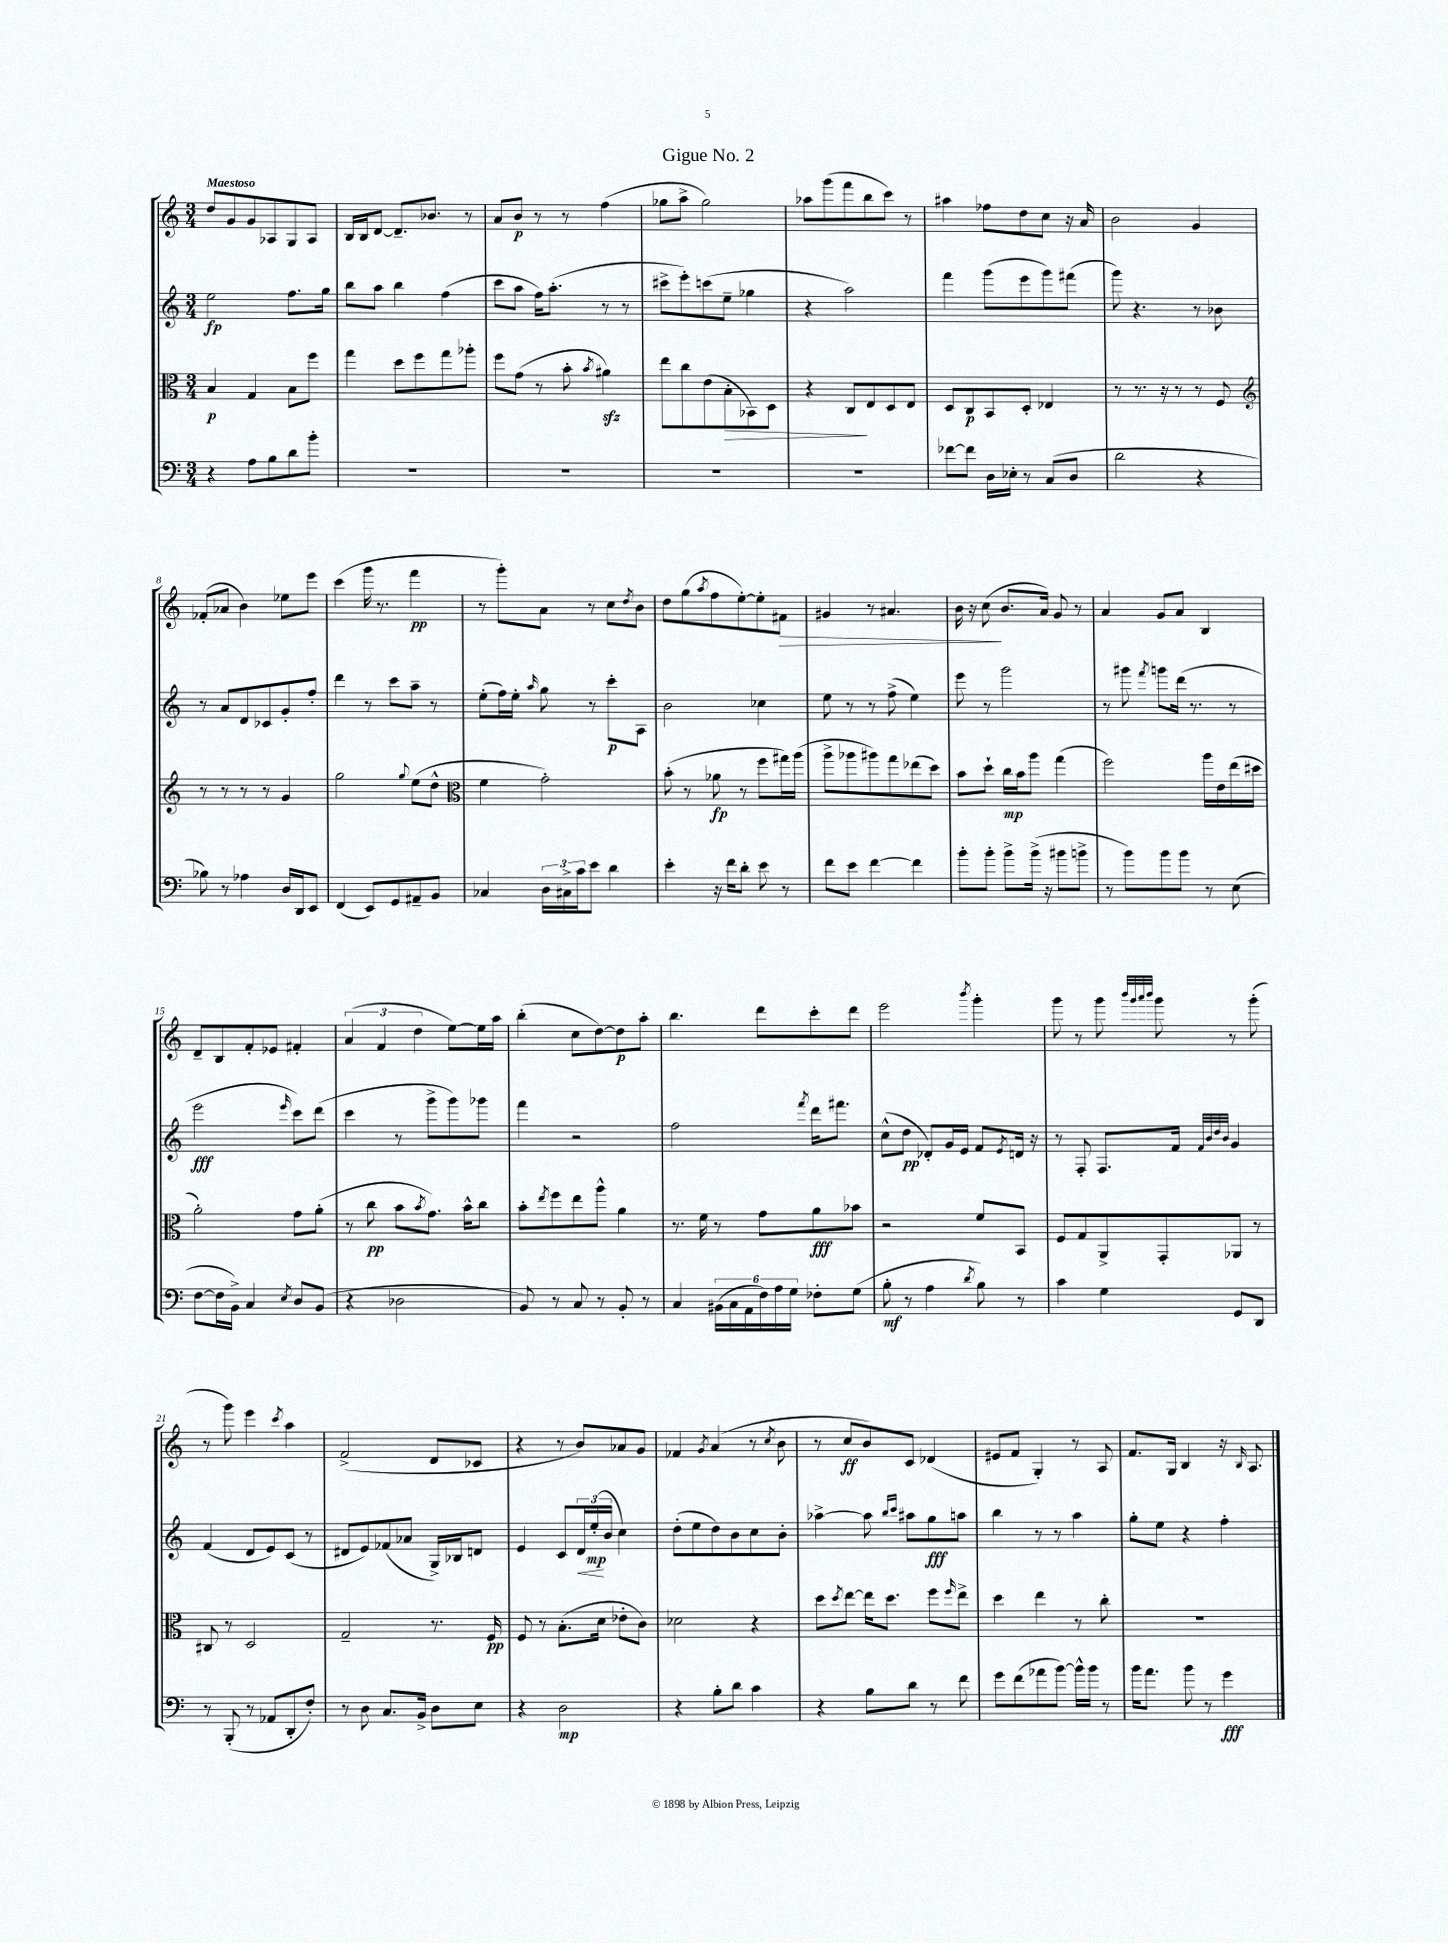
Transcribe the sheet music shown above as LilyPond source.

\header { title = "Gigue No. 2" }
<<
\new StaffGroup <<
\new Staff = "s0" {
    \clef treble \key c \major \numericTimeSignature \time 3/4 \tempo "Maestoso"
    d''8 g'8 g'8 aes8 g8 aes8 |
    b16 b16 d'8~ d'8.-- bes'8. r8 |
    a'8 b'8\p r8 r8 f''4( |
    ges''8 a''8-> ges''2) |
    aes''8 g'''8( f'''8 b''8 c'''8) r8 |
    ais''4 fes''8 d''8 c''8 r16 a'16 |
    b'2 g'4 |
    fes'8-.( aes'8 b'4) ees''8 e'''8 |
    c'''4( g'''16 r8. f'''4\pp |
    r8 g'''8-.) a'8 r8 c''8 \acciaccatura { d''8 } b'8 |
    d''8 g''8( \acciaccatura { a''8 } f''8 e''8~-.) e''8-. fis'8\> |
    gis'4 r8 ais'4. |
    b'16 r16 c''8\!( b'8. a'16) g'8 r8 |
    a'4 g'8 a'8 b4 |
    d'8-- b8 f'8-. ees'8 fis'4-. |
    \tuplet 3/2 { a'4( f'4 d''4 } e''8~) e''16 a''16 |
    b''4-.( c''8 d''8~) d''8\p a''8-. |
    b''4. d'''8 c'''8-. d'''8 |
    e'''2 \acciaccatura { b'''8 } g'''4-. |
    g'''8 r8 g'''8 \grace { b'''32 g'''32 a'''32 b'''32 } g'''8 r8 g'''8-.( |
    r8 g'''8) e'''4 \acciaccatura { c'''8 } a''4 |
    f'2->( d'8 ces'8 |
    r4 r8 b'8) aes'8 g'8 |
    fes'4 \acciaccatura { g'8 } a'4( r8 \acciaccatura { c''8 } b'8 |
    r8 c''8\ff b'8) c'8 des'4( |
    eis'8 f'8 g4-.) r8 a8 |
    f'8. g16 b4 r16 \grace { b16 } a8. \bar "|." |
}
\new Staff = "s1" {
    \clef treble \key c \major \numericTimeSignature \time 3/4
    e''2\fp f''8. g''16 |
    b''8 a''8 b''4 f''4( |
    c'''8 a''8 f''16) a''8.-.( r8 r8 |
    cis'''8-> e'''8-.) c'''8( e''8-- ges''4 |
    r4 a''2) |
    f'''4 g'''8( e'''8 g'''8) fis'''8( |
    g'''8) r4. r8 bes'8 |
    r8 a'8 d'8 ces'8 g'8-. f''8-. |
    d'''4 r8 c'''8 a''8-- r8 |
    e''8-.( f''16) e''16-. \grace { a''16 } g''8 r8 c'''8-.\p a8 |
    b'2 ces''4 |
    e''8 r8 r8 f''8->( e''4) |
    e'''8 r8 g'''2 |
    r8 gis'''8 \acciaccatura { f'''8 } g'''8 d'''16( r8. r8 |
    e'''2\fff \grace { e'''16 } c'''8) d'''8( |
    c'''4 r8 g'''8-> g'''8) ges'''8 |
    f'''4 r2 |
    f''2 \acciaccatura { f'''8 } d'''16 fis'''8. |
    c''8-^( d''8\pp des'8-.) g'16 e'16 f'8 \acciaccatura { e'8 } d'16 r16 |
    r8 f8-. f8. f'16 \grace { f'32 b'32 d''32 b'32 } g'4 |
    f'4( d'8 e'8) c'8( r8 |
    dis'8 e'8) fes'8( aes'8 g16->) bes16 d'8 |
    e'4 c'8 \tuplet 3/2 { d'16\< e''16-.\mp\!( b'16 } c''4) |
    d''8-.( e''8 d''8) b'8 c''8 b'8-. |
    aes''4~-> aes''8 \grace { b''16 c'''16 } ais''8 g''8\fff a''8 |
    b''4 r8 r8 a''4 |
    g''8-. e''8 r4 f''4-. \bar "|." |
}
\new Staff = "s2" {
    \clef alto \key c \major \numericTimeSignature \time 3/4
    b4\p g4 b8 f''8 |
    g''4 d''8 f''8 g''8 aes''8-. |
    f''8 g'8( r8 b'8-. \acciaccatura { b'8 } ais'4\sfz) |
    e''8 c''8 e'8( b8-.\> bes,8) d8 |
    r4 c8\! e8 d8 e8 |
    d8 c8\p b,8 d8-. ees4 |
    r8 r8. r16 r8 r8 f8 |
    \clef treble r8 r8 r8 r8 g'4 |
    g''2 \appoggiatura { g''8 } e''8( d''8-^ |
    \clef alto f'4 g'2-.) |
    b'8-.( r8 aes'8\fp r8 f''8 gis''16) a''16( |
    a''8-> aes''8 ais''8) g''8 ees''8( d''8) |
    b'8 d''8-! c''16\mp b'16 a''8 g''4( |
    f''2) a''16 e'16 e''16( dis''16 |
    a'2-.) g'8 a'8-.( |
    r8 c''8\pp b'8 \acciaccatura { b'8 } g'8.) b'16-^ c''8 |
    b'8-. \acciaccatura { e''8 } f''8 e''8 a''8-^ a'4 |
    r8. f'16 r8 g'8 a'8\fff bes'8 |
    r2 f'8 b,8 |
    f8 g8 a,8-> g,8-. aes,8 r8 |
    cis8 r8 d2 |
    g2-- r8. f16\pp |
    f8 r8 b8.-.( d'16 ees'8-. c'8) |
    des'2 r4 |
    d''8 \acciaccatura { d''8 } e''8~ e''16 d''8. f''8 \grace { f''16 } e''8-> |
    d''4 e''4 r8 c''8-. |
    R2. \bar "|." |
}
\new Staff = "s3" {
    \clef bass \key c \major \numericTimeSignature \time 3/4
    r4 a8 b8 d'8 b'8-. |
    R2. |
    R2. |
    R2. |
    R2. |
    fes'8~ fes'8 d16 ees16-. r8 c8( d8 |
    d'2 r4 |
    bes8) r8 aes4 d16 d,16 e,8 |
    f,4( e,8) g,8 ais,8-- b,8 |
    ces4 \tuplet 3/2 { d16 cis16-> c'16 } e'8 d'4 |
    e'4-. r16 f'16 d'8-. e'8 r8 |
    f'8 e'8 f'4~ f'4 |
    b'8-. b'8-. b'8-> b'16->( r16 bis'8 b'8-> |
    r8 b'8) b'8 b'8 r8 e8( |
    f8~ f16 b,16->) c4 \acciaccatura { e8 } d8 b,8( |
    r4 des2 |
    b,8) r8 c8 r8 b,8-. r8 |
    c4 \tuplet 6/4 { bis,16( c16 a,16 f16) a16 g16 } fes8-. g8( |
    b8-.\mf r8 a4 \acciaccatura { d'8 } b8) r8 |
    c'4 g4 g,8 d,8 |
    r8 b,,8-.( r8 aes,8 d,8-. f8-.) |
    r8 d8 c8. b,16-> d8 e8 |
    r4 d2\mp |
    r4 b8-. d'8 c'4 |
    r4 b8 d'8 r8 f'8 |
    g'8 f'8( aes'8 b'8~) b'16-^ b'16 r8 |
    b'16 a'8. b'8 r8 g'4\fff \bar "|." |
}
>>
>>
